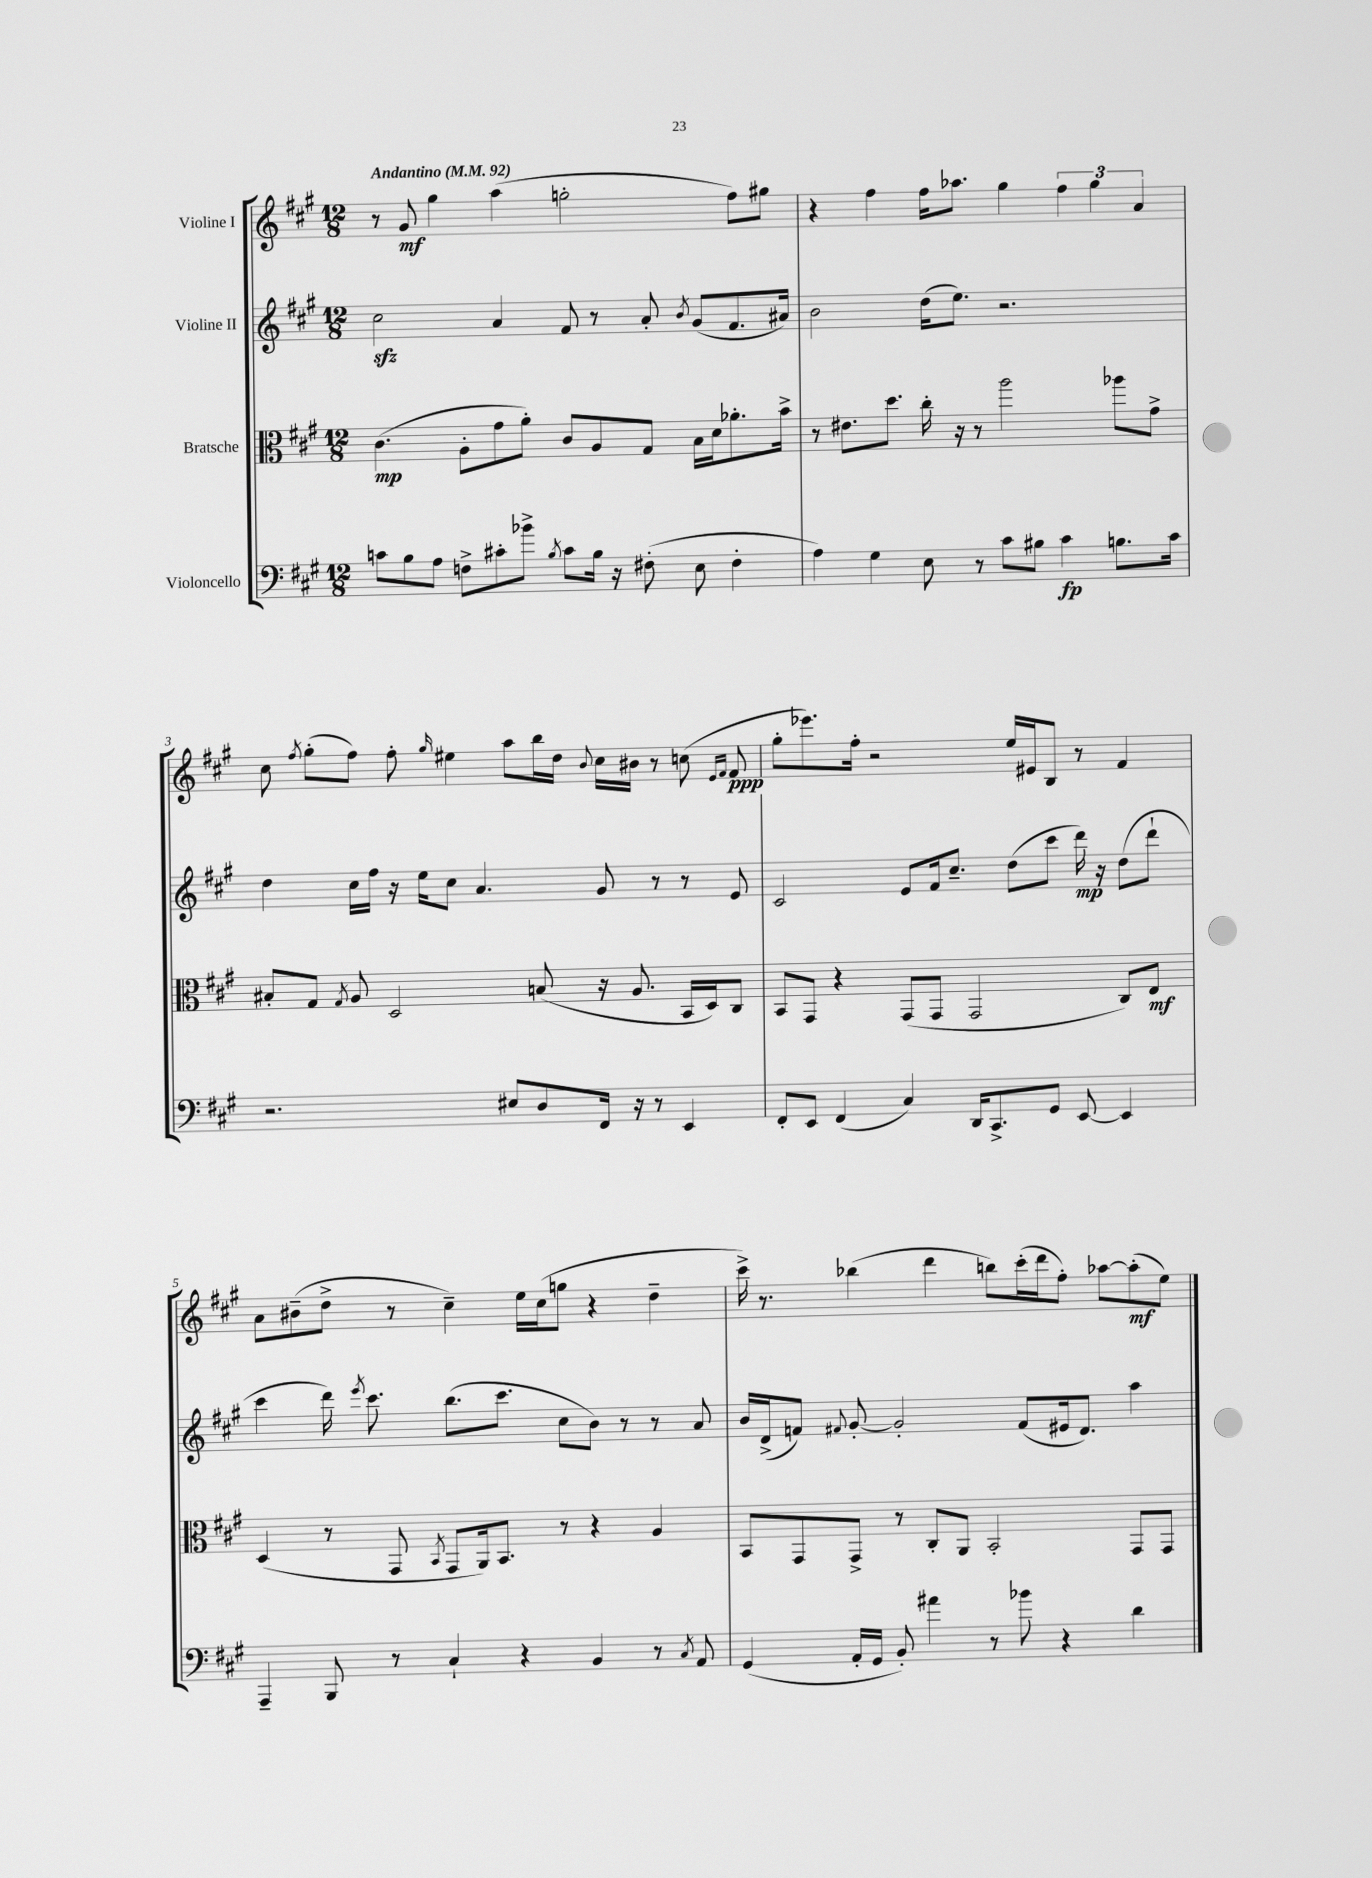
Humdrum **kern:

**kern	**kern	**kern	**kern
*staff4	*staff3	*staff2	*staff1
*clefF4	*clefC3	*clefG2	*clefG2
*k[f#c#g#]	*k[f#c#g#]	*k[f#c#g#]	*k[f#c#g#]
*M12/8	*M12/8	*M12/8	*M12/8
*MM92	*MM92	*MM92	*MM92
8c\L	(4.c#\	2cc#\	8r
8B\	.	.	8g#/
8A\J	.	.	4gg#\
8F^\L	8A'\L	.	.
8c#'\	8g#\	4a/	(4aa\
8b-^\J	8a'\J)	.	.
8qB/	.	.	.
8c#\L	8c#/L	8f#/	2gg'\
16B\Jk	8A/	8r	.
16r	.	.	.
(8F#'\	8G#/J	8a'/	.
.	.	8qb/	.
8E\	16B\LL	(8g#/L	.
.	16d\J	.	.
4F#'\	8.a-'\	8.f#/	8ff#\L)
.	.	.	8gg#\J
.	16b^\Jk	16a#/Jk)	.
=	=	=	=
4A\)	8r	2b\	4r
.	8.e#\L	.	.
4G#\	.	.	4ff#\
.	8.dd\J	.	.
8E\	16cc#'\	(16dd\LK	16ff#\LK
.	16r	8.ee\J)	8.aa-\J
8r	8r	.	.
8c#\L	2aa\	2.r	4gg#\
8B#\J	.	.	.
4c#\	.	.	6ff#\
.	.	.	6gg#\
8.B\L	8aa-\L	.	.
.	.	.	6a/
.	8g#^\J	.	.
16c#\Jk	.	.	.
=	=	=	=
2.r	8B#'/L	4dd\	8cc#\
.	.	.	8qff#/
.	8G#/J	.	(8gg#'\L
.	8qG#/	.	.
.	8A/	16cc#\LL	8ff#\J)
.	.	16ff#\JJ	.
.	2D/	16r	8ff#'\
.	.	16ee\LK	.
.	.	.	16qqgg#/
.	.	8cc#\J	4ee#\
.	.	4.a/	.
8E#/L	.	.	8aa\L
8D/	(8B/	.	16bb\L
.	.	.	16dd\JJ
.	.	.	8qqb/
16FF#/Jk	16r	8g#/	16cc#\LL
16r	8.A/	.	16b#\JJ
8r	.	8r	8r
4EE/	16BB/LL	8r	(8cc\
.	16D/J)	.	.
.	.	.	16qqe/LL
.	.	.	16qqf#/JJ
.	8C#/J	8e/	8f#/
=	=	=	=
8FF#'/L	8BB/L	2c#/	8gg#'\L
8EE/J	8GG#/J	.	8.eee-\)
(4FF#/	4r	.	.
.	.	.	16ff#'\Jk
.	.	.	2r
4C#/)	(8GG#/L	8e/L	.
.	8GG#/J	16f#/k	.
.	.	8.cc#~/J	.
16DD/LK	2GG#/	.	.
8.CC#^/	.	.	.
.	.	(8dd\L	16ee/LL
.	.	.	16e#/J
8GG#/J	.	8ccc#\J	8B/J
[8EE/	.	16ddd\)	8r
.	.	16r	.
4EE/]	8C#/L)	(8dd\L	4f#/
.	8E/J	8ddd`\J	.
=	=	=	=
4AAA~/	(4D/	4ccc#\	8a\L
.	.	.	(8b#~\
8BBB/	8r	16ddd\)	8dd^\J
.	.	8qeee/	.
.	.	8.ccc#\	.
8r	8GG#/	.	8r
.	8qBB/	.	.
4C#`/	8GG#/L	(8.bb\L	4cc#~\)
.	16AA/k)	.	.
.	8.BB/J	8.ccc#\J	.
4r	.	.	16ee\LL
.	.	.	(16cc#\J
.	8r	8cc#\L	8gg\J
4BB/	4r	8b\J)	4r
.	.	8r	.
8r	4A/	8r	4dd~\
8qC#/	.	.	.
8AA/	.	8a/	.
=	=	=	=
(4GG#/	8BB/L	16b/LL	16ccc#^\)
.	.	(16d^/J	8.r
.	8GG#/	8f/J)	.
.	.	8qqf#/	.
16AA'/LL	8GG#^/J	[8g#'/	(4bb-\
16GG#/JJ	.	.	.
8BB'/)	8r	2g#'/]	.
4a#\	8C#'/L	.	4ddd\
.	8AA/J	.	.
8r	2BB'/	.	8bb\L)
8b-\	.	(8f#/L	(16ccc#'\L
.	.	.	16ddd\J
4r	.	16e#/k	8ff#'\J)
.	.	8.d/J)	.
.	.	.	[8aa-\L
4d\	8GG#/L	4aa\	(8aa-'\]
.	8GG#/J	.	8ee\J)
==	==	==	==
*-	*-	*-	*-
